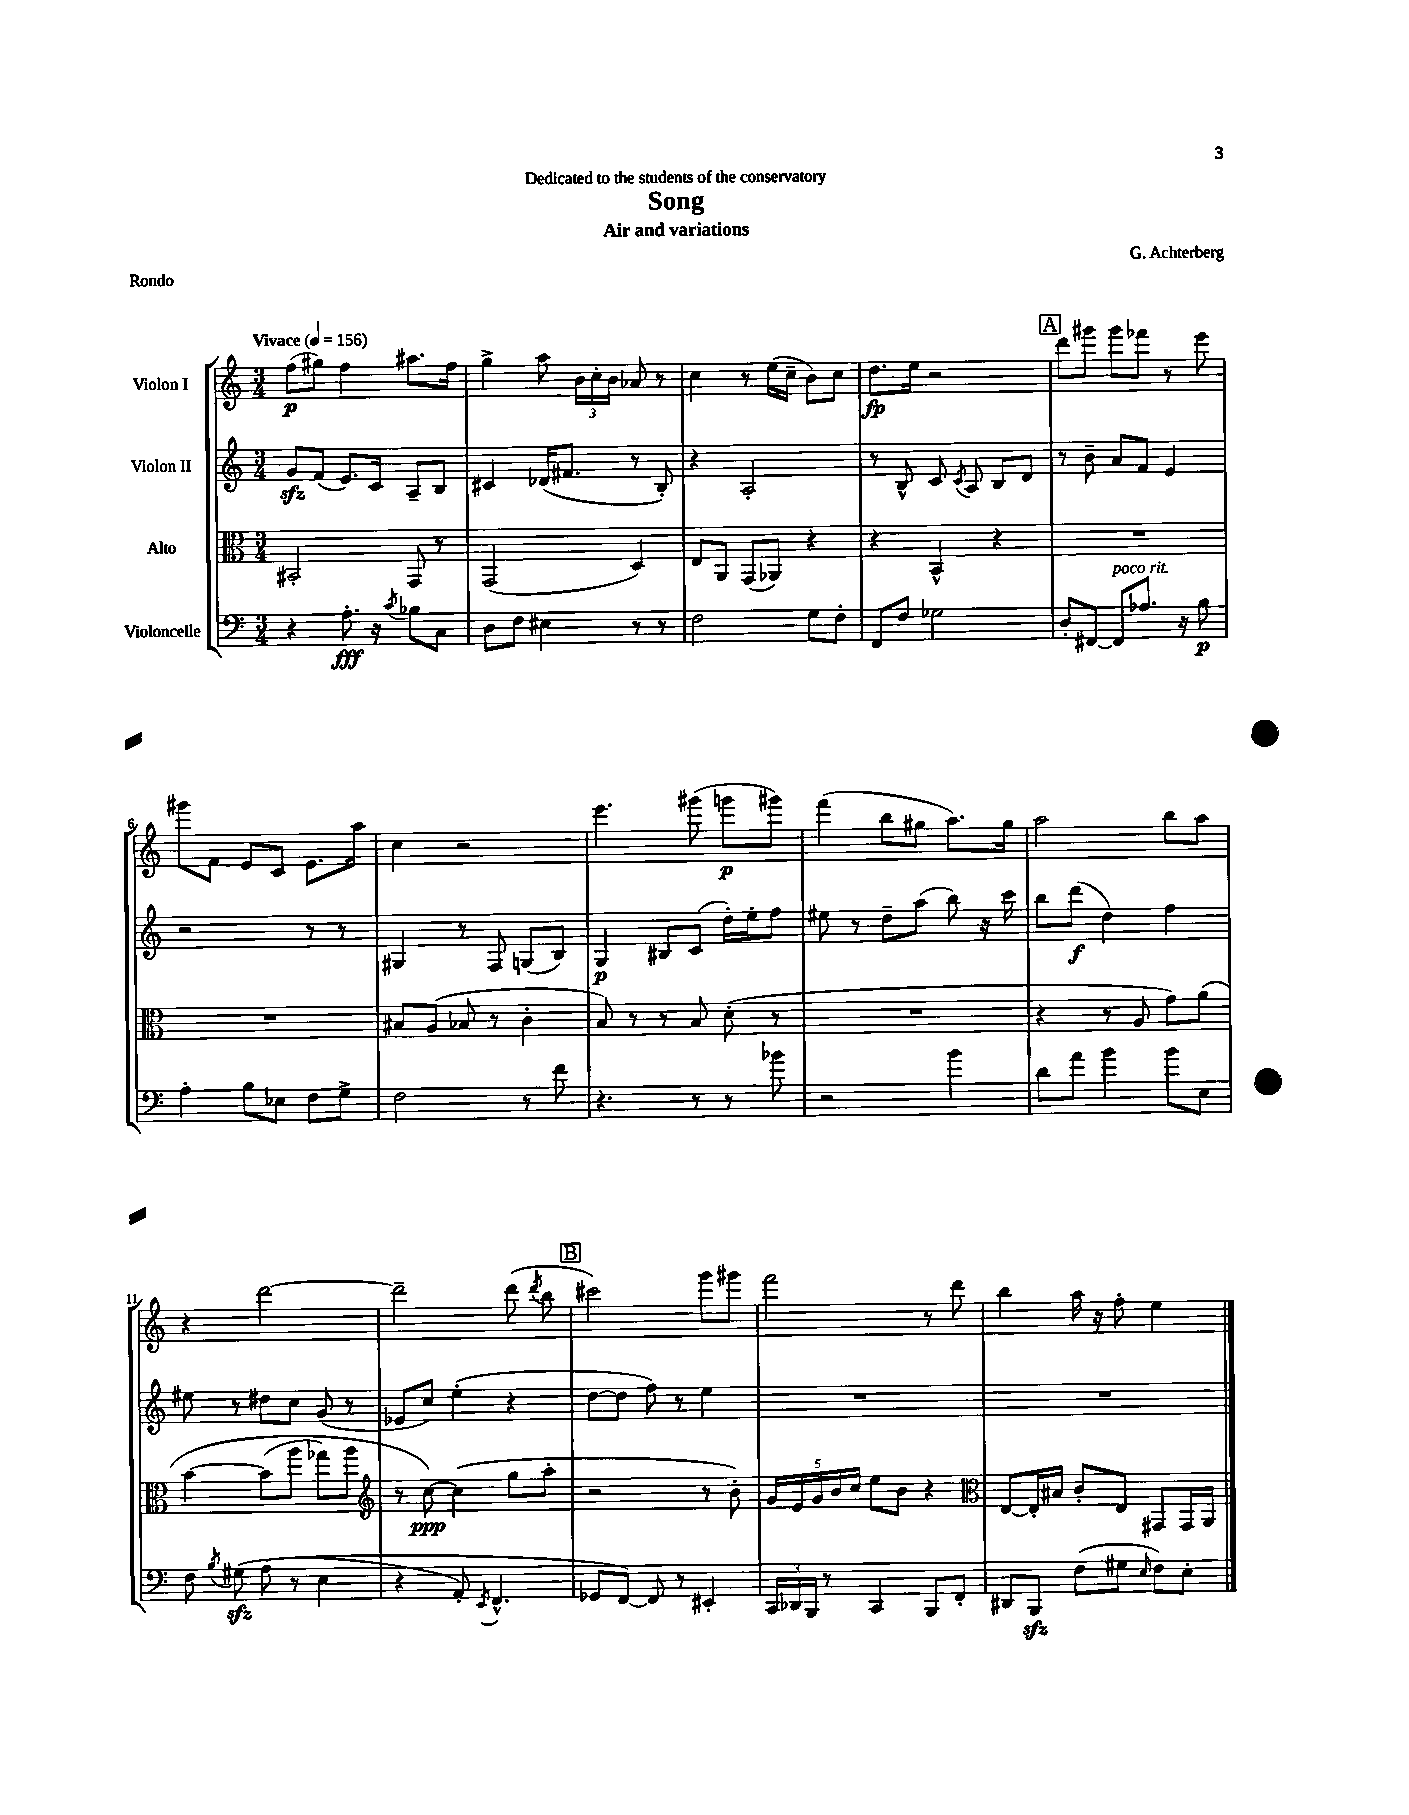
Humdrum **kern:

**kern	**dynam	**kern	**dynam	**kern	**dynam	**kern	**dynam
*part4	*part4	*part3	*part3	*part2	*part2	*part1	*part1
*staff4	*staff4	*staff3	*staff3	*staff2	*staff2	*staff1	*staff1
*I"Violoncelle	*	*I"Alto	*	*I"Violon II	*	*I"Violon I	*
*clefF4	*	*clefC3	*	*clefG2	*	*clefG2	*
*k[]	*	*k[]	*	*k[]	*	*k[]	*
*M3/4	*	*M3/4	*	*M3/4	*	*M3/4	*
*MM156	*	*MM156	*	*MM156	*	*MM156	*
=1	=1	=1	=1	=1	=1	=1	=1
!	!	!	!	!	!	!LO:TX:a:B:t=Vivace	!
4r	.	2BB#X'/	.	8gzz/L	.	(8ff\L	p
.	.	.	.	(8f/J	.	8gg#X\J)	.
8.A'\	fff	.	.	8.e/L)	.	4ff\	.
16r	.	.	.	16c/Jk	.	.	.
8qc/	.	.	.	.	.	.	.
8B-X\L	.	8GG/	.	8A~/L	.	8.aa#X\L	.
8C\J	.	8r	.	8B/J	.	.	.
.	.	.	.	.	.	16ff\Jk	.
=2	=2	=2	=2	=2	=2	=2	=2
8D\L	.	(2GG/	.	4c#X/	.	4gg^\	.
8F\J	.	.	.	.	.	.	.
4E#X\	.	.	.	(16d-X/KL	.	8aa\	.
.	.	.	.	8.f#X/J	.	.	.
.	.	.	.	.	.	24b\LL	.
.	.	.	.	.	.	24cc'\	.
.	.	.	.	.	.	24b\JJ	.
8r	.	4D/)	.	8r	.	8a-X/	.
8r	.	.	.	8B'/)	.	8r	.
=3	=3	=3	=3	=3	=3	=3	=3
2F\	.	8E/L	.	4r	.	4cc\	.
.	.	8AA/J	.	.	.	.	.
.	.	(8GG/L	.	2A'/	.	8r	.
.	.	8AA-X/J)	.	.	.	(16ee\LL	.
.	.	.	.	.	.	16cc~\JJ	.
8G\L	.	4r	.	.	.	8b\L)	.
8F'\J	.	.	.	.	.	8cc\J	.
=4	=4	=4	=4	=4	=4	=4	=4
8FF/L	.	4r	.	8r	.	8.dd\L	fp
8F/J	.	.	.	8B^^/	.	.	.
.	.	.	.	.	.	16ee\Jk	.
2G-X\	.	4BB^^/	.	8c/	.	2r	.
.	.	.	.	8qc/	.	.	.
.	.	.	.	8A/	.	.	.
.	.	4r	.	8B/L	.	.	.
.	.	.	.	8d/J	.	.	.
!!LO:REH:place=s1:t=A
=5	=5	=5	=5	=5	=5	=5	=5
8D'/L	.	2.r	.	8r	.	8ddd\L	.
[8FF#X/J	.	.	.	8b~\	.	8ggg#X\J	.
!LO:TX:a:i:t=poco rit.	!	!	!	!	!	!	!
8FF#/L]	.	.	.	8a/L	.	8ggg#\L	.
8.A-X/J	.	.	.	8f/J	.	8fff-X\J	.
.	.	.	.	4e/	.	8r	.
16r	.	.	.	.	.	.	.
8B\	p	.	.	.	.	8eee\	.
!!LO:LB:g=z
=6	=6	=6	=6	=6	=6	=6	=6
4A'\	.	2.r	.	2r	.	8ggg#X\L	.
.	.	.	.	.	.	8f\J	.
8B\L	.	.	.	.	.	8e/L	.
8E-X\J	.	.	.	.	.	8c/J	.
8F\L	.	.	.	8r	.	8.e\L	.
8G^\J	.	.	.	8r	.	.	.
.	.	.	.	.	.	16aa\Jk	.
=7	=7	=7	=7	=7	=7	=7	=7
2F\	.	8B#X/L	.	4G#X/	.	4cc\	.
.	.	(8A/J	.	.	.	.	.
.	.	8B-X/	.	8r	.	2r	.
.	.	8r	.	8F/	.	.	.
8r	.	4c'\	.	(8Gn/L	.	.	.
8f\	.	.	.	8B/J)	.	.	.
=8	=8	=8	=8	=8	=8	=8	=8
4.r	.	8B/)	.	4G/	p	4.eee\	.
.	.	8r	.	.	.	.	.
.	.	8r	.	8B#X/L	.	.	.
8r	.	8B/	.	(8c/J	.	(8ggg#X\	.
8r	.	(8d'\	.	16dd'\LL)	.	8gggn\L	p
.	.	.	.	16ee'\J	.	.	.
8b-X\	.	8r	.	8ff\J	.	8ggg#X\J)	.
=9	=9	=9	=9	=9	=9	=9	=9
2r	.	2.r	.	8ee#X\	.	(4fff\	.
.	.	.	.	8r	.	.	.
.	.	.	.	8dd~\L	.	8bb\L	.
.	.	.	.	(8aa\J	.	8gg#X\J	.
4b\	.	.	.	8bb\)	.	8.aa\L)	.
.	.	.	.	16r	.	.	.
.	.	.	.	16ccc\	.	16gg#\Jk	.
=10	=10	=10	=10	=10	=10	=10	=10
8d\L	.	4r	.	8bb\L	.	2aa\	.
8a\J	.	.	.	(8ddd\J	f	.	.
4b\	.	8r	.	4dd\)	.	.	.
.	.	8A/	.	.	.	.	.
8b\L	.	8g\L)	.	4ff\	.	8bb\L	.
8E\J	.	(8a\J	.	.	.	8aa\J	.
!!LO:LB:g=z
=11	=11	=11	=11	=11	=11	=11	=11
8F\	.	[4b\	.	8ee#X\	.	4r	.
8qB/	.	.	.	.	.	.	.
(8G#Xzz\	.	.	.	8r	.	.	.
(8A\	.	(8b\L]	.	8dd#X\L	.	[2ddd\	.
8r	.	8aa\J	.	8cc\J	.	.	.
4E\	.	8gg-X\L)	.	(8g/	.	.	.
.	.	8aa\J	.	8r	.	.	.
=12	=12	=12	=12	=12	=12	=12	=12
*	*	*clefG2	*	*	*	*	*
4r	.	8r	.	8e-X/L	.	2ddd~\]	.
.	.	[8cc\)	ppp	8cc/J)	.	.	.
8AA'/)	.	(4cc\]	.	(4ee'\	.	.	.
8qEE/	.	.	.	.	.	.	.
4.FF^^/	.	.	.	.	.	.	.
.	.	8gg\L	.	4r	.	(8ddd\	.
.	.	.	.	.	.	8qddd/	.
.	.	8aa'\J	.	.	.	8bb\	.
!!LO:REH:place=s1:t=B
=13	=13	=13	=13	=13	=13	=13	=13
8GG-X/L	.	2r	.	[8dd\L	.	2ccc#X\)	.
[8FF/J)	.	.	.	8dd\J]	.	.	.
8FF/]	.	.	.	8ff\)	.	.	.
8r	.	.	.	8r	.	.	.
4EE#X'/	.	8r	.	4ee\	.	8ggg\L	.
.	.	8b'\)	.	.	.	8ggg#X\J	.
=14	=14	=14	=14	=14	=14	=14	=14
24CC/LL	.	20g/LL	.	2.r	.	2fff\	.
24DD-X/	.	.	.	.	.	.	.
.	.	20e/	.	.	.	.	.
24BBB/JJ	.	.	.	.	.	.	.
.	.	20g/	.	.	.	.	.
8r	.	.	.	.	.	.	.
.	.	20b/	.	.	.	.	.
.	.	20cc/JJ	.	.	.	.	.
4CC/	.	8ee\L	.	.	.	.	.
.	.	8b\J	.	.	.	.	.
8BBB/L	.	4r	.	.	.	8r	.
8FF'/J	.	.	.	.	.	8ddd\	.
=15	=15	=15	=15	=15	=15	=15	=15
*	*	*clefC3	*	*	*	*	*
8DD#X/L	.	[8E/L	.	2.r	.	4bb\	.
8BBBzz/J	.	16E'/L]	.	.	.	.	.
.	.	16B#X/JJ	.	.	.	.	.
(8F\L	.	8c'/L	.	.	.	16aa\	.
.	.	.	.	.	.	16r	.
8G#X\J	.	8E/J	.	.	.	8ff'\	.
16qqE/	.	.	.	.	.	.	.
8F\L)	.	8GG#X/L	.	.	.	4ee\	.
8E'\J	.	16GG#/L	.	.	.	.	.
.	.	16AA/JJ	.	.	.	.	.
==	==	==	==	==	==	==	==
*-	*-	*-	*-	*-	*-	*-	*-
